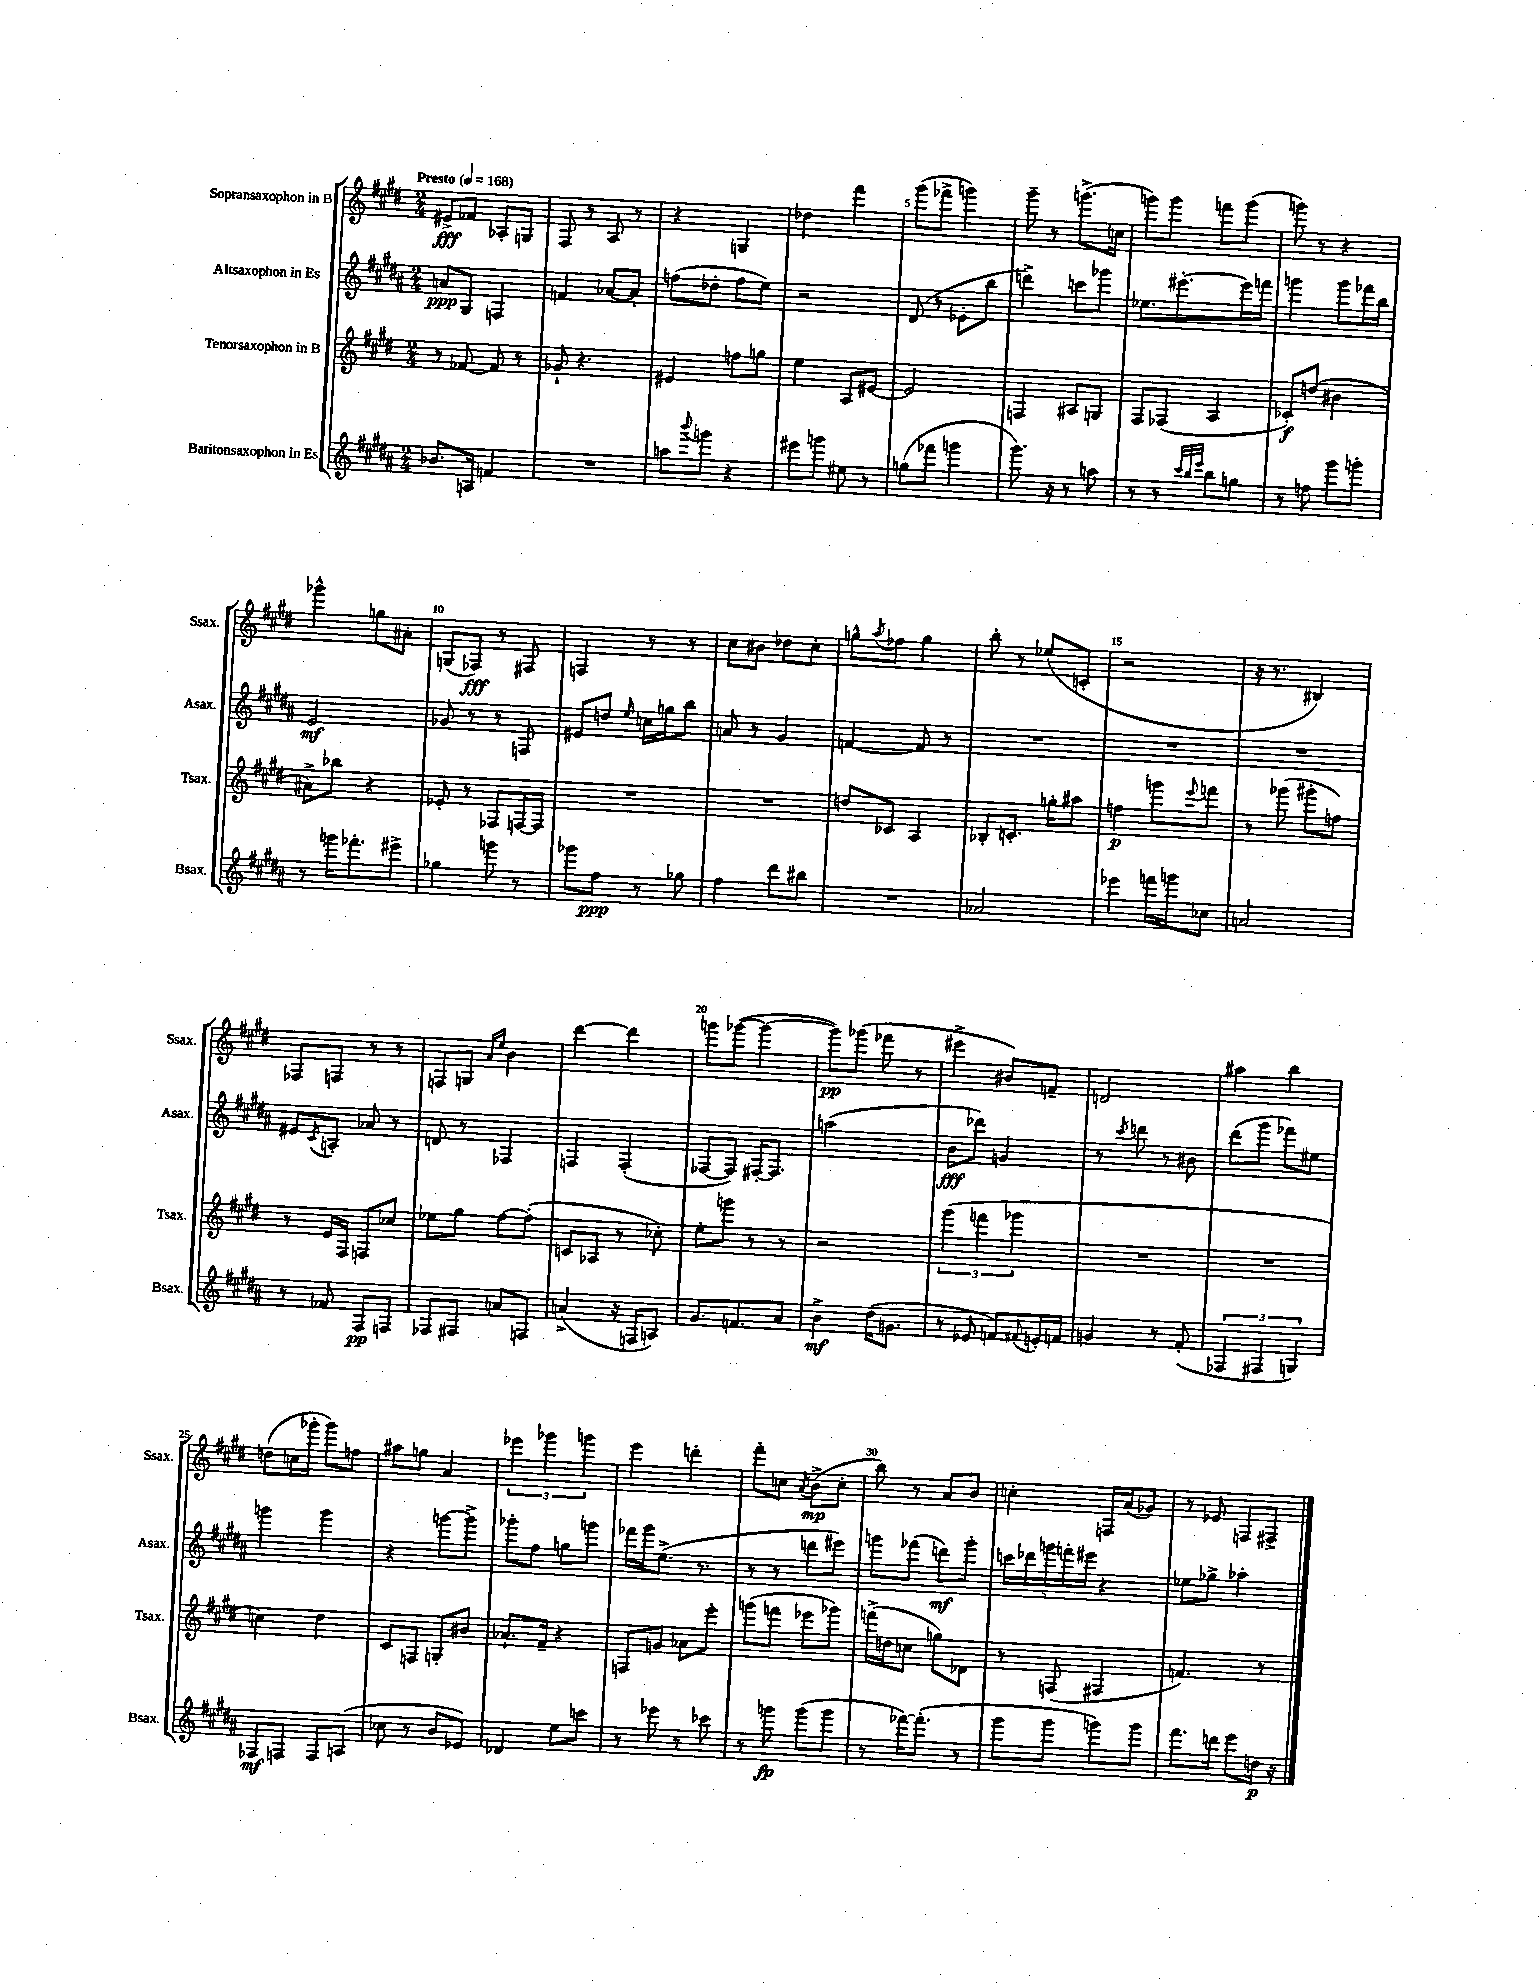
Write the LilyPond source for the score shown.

<<
\new StaffGroup <<
\new Staff = "s0" \with { instrumentName = "Sopransaxophon in B" shortInstrumentName = "Ssax." } {
    \clef treble \key e \major \numericTimeSignature \time 2/4 \tempo "Presto" 4 = 168
    eis'8->\fff fes'8 aes8-. g8 |
    fis8 r8 a8 r8 |
    r4 g4 |
    des''4 fis'''4 |
    gis'''8( fes'''8-> g'''4) |
    gis'''8-- r8 g'''8.->( c''16 |
    g'''8) g'''8 f'''8 g'''8( |
    g'''8) r8 r4 |
    ges'''4-^ g''8 ais'8-. |
    g8( fes8\fff) r8 fis8 |
    f4 r8 r8 |
    cis''8 bis'8 des''8 cis''8-. |
    g''8-^ \acciaccatura { a''8 } fes''8 g''4 |
    b''8-. r8 ees''8( c'8-. |
    r2 |
    r16 r8. bis4) |
    fes8 f8 r8 r8 |
    f8 g8 \grace { a'16 e''16 } b'4 |
    dis'''4~ dis'''4 |
    g'''8 ges'''8~( ges'''4~ |
    ges'''8\pp) ges'''8( fes'''8 r8 |
    eis'''4-> bis'8) f'8-- |
    d'2 |
    ais''4 b''4 |
    d''8( c''16 ges'''16-. ges'''8) f''8 |
    ais''8 g''8 a'4 |
    \tuplet 3/2 { ees'''4 ges'''4 g'''4 } |
    e'''4 d'''4-. |
    fis'''8-. c''8 \acciaccatura { a'8 } b'8->\mp( c''8-. |
    b''8) r8 a'8 b'8 |
    c''4-. f16 a'16( ges'8) |
    r8 ees'8 f8 fis8-> \bar "|." |
}
\new Staff = "s1" \with { instrumentName = "Altsaxophon in Es" shortInstrumentName = "Asax." } {
    \clef treble \key b \major \numericTimeSignature \time 2/4
    a'8\ppp gis8 f4 |
    f'4 aes'8~ aes'8-. |
    f''8( des''8-. f''8 e''8) |
    r2 |
    dis'8( r8 ees'8-. b''8 |
    d'''4->) c'''8 ges'''8 |
    ees''8. eis'''8.~-. eis'''16 f'''16 |
    g'''4 g'''8 fes'''16 b''16 |
    e'2\mf |
    ges'8 r8 r8 f8 |
    eis'8 d''8 \grace { e''16 } c''16 g''16 b''8 |
    a'8 r8 gis'4 |
    f'4~ f'8 r8 |
    R2 |
    R2 |
    R2 |
    eis'8 \acciaccatura { cis'8 } a8-. aes'8 r8 |
    d'8 r8 fes4 |
    f4 f4-.( |
    fes8~ fes8) fis16~-. fis8. |
    a''2( |
    b'8\fff des'''8) g'4 |
    r8 \acciaccatura { cis'''8 } d'''8 r8 bis'8 |
    dis'''8( gis'''8 fes'''8) eis''8 |
    g'''4 g'''4 |
    r4 g'''8~ g'''8-> |
    ges'''8-. fis''8 g''8 g'''8 |
    fes'''16 gis'''16 e''8.->( r8. |
    r8 r8 d'''8 eis'''8) |
    g'''8 fes'''8( d'''8\mf) g'''8-. |
    \tuplet 5/4 { c'''16 des'''16 g'''16 f'''16-. eis'''16 } r4 |
    ees''8 ges''8-> aes''4-. \bar "|." |
}
\new Staff = "s2" \with { instrumentName = "Tenorsaxophon in B" shortInstrumentName = "Tsax." } {
    \clef treble \key e \major \numericTimeSignature \time 2/4
    r8 fes'8~ fes'8 r8 |
    ges'8-! r4. |
    eis'4 f''8 g''8 |
    e''4 a8 eis'8~ |
    eis'2 |
    f4 ais8 g8 |
    fis8 fes8( a4 |
    ces'8-.\f) d''8( bis'4 |
    ais'8->) bes''8 r4 |
    ees'8-. r8 fes8 f16~ f16 |
    R2 |
    R2 |
    d''8 ces'8 a4 |
    bes8-. c'8.-. g''16-. ais''8 |
    f''4\p g'''8 \appoggiatura { e'''8 } f'''8 |
    r8 ges'''8( gis'''8-. f''8) |
    r8 e'16 fis16 f8 ces''8 |
    ees''8 gis''8 fis''8~ fis''8-.( |
    c'8 aes8 r8 ces''8-.) |
    e''8-. g'''8 r8 r8 |
    r2 |
    \tuplet 3/2 { gis'''4( f'''4 ges'''4 } |
    R2 |
    R2 |
    c''4) dis''4 |
    cis'8 f8 g8-. bis'8 |
    aes'8.-! fis'16-- r4 |
    f8 g'8 aes'8 e'''8-. |
    g'''8( f'''8 ees'''8 ges'''8) |
    f'''16->( d''16 c''8 g''8) des'8 |
    r8 f8( fis4 |
    f'4.) r8 \bar "|." |
}
\new Staff = "s3" \with { instrumentName = "Baritonsaxophon in Es" shortInstrumentName = "Bsax." } {
    \clef treble \key b \major \numericTimeSignature \time 2/4
    bes'8. a16 f'4 |
    R2 |
    a''8 \appoggiatura { b'''8 } g'''8 r4 |
    eis'''8 g'''8 eis''8 r8 |
    g''8( fes'''8 g'''4 |
    gis'''8.) r16 r8 a''8 |
    r8 r8 \grace { cis'''32 b''32 e'''32 } b''8 g''8 |
    r8 f''8 gis'''8 g'''8-. |
    r8 g'''16 fes'''8.-. eis'''8-> |
    ges''4 g'''8 r8 |
    ges'''8 fis''8\ppp r8 ges''8 |
    fis''4 dis'''8 bis''8 |
    R2 |
    aes'2 |
    ees'''4 f'''16 g'''16 ces''8 |
    a'2 |
    r8 fes'8 fis8\pp f8 |
    fes8 fis8 a'8 f8 |
    a'4->( r16 f16 a8) |
    gis'8. f'8. ais'8 |
    b'4->\mf dis''16( g'8. |
    r8 ees'8 f'8) \appoggiatura { fis'8 } e'16-. f'16 |
    g'4 r8 fis'8-.( |
    \tuplet 3/2 { fes4 fis4 g4) } |
    fes8\mf f8 f8 a8( |
    ces''8 r8 b'8 ees'8) |
    des'4 e''8 c'''8 |
    r8 ees'''8 r8 ces'''8 |
    r8 g'''8\fp g'''8( g'''8 |
    r8 fes'''16~) fes'''8.-.( r8 |
    gis'''8 gis'''8 g'''8) g'''8 |
    fis'''8. d'''16 e'''8 d''16\p r16 \bar "|." |
}
>>
>>
\layout { \context { \Score \override BarNumber.break-visibility = ##(#f #t #t) barNumberVisibility = #(every-nth-bar-number-visible 5) } }
